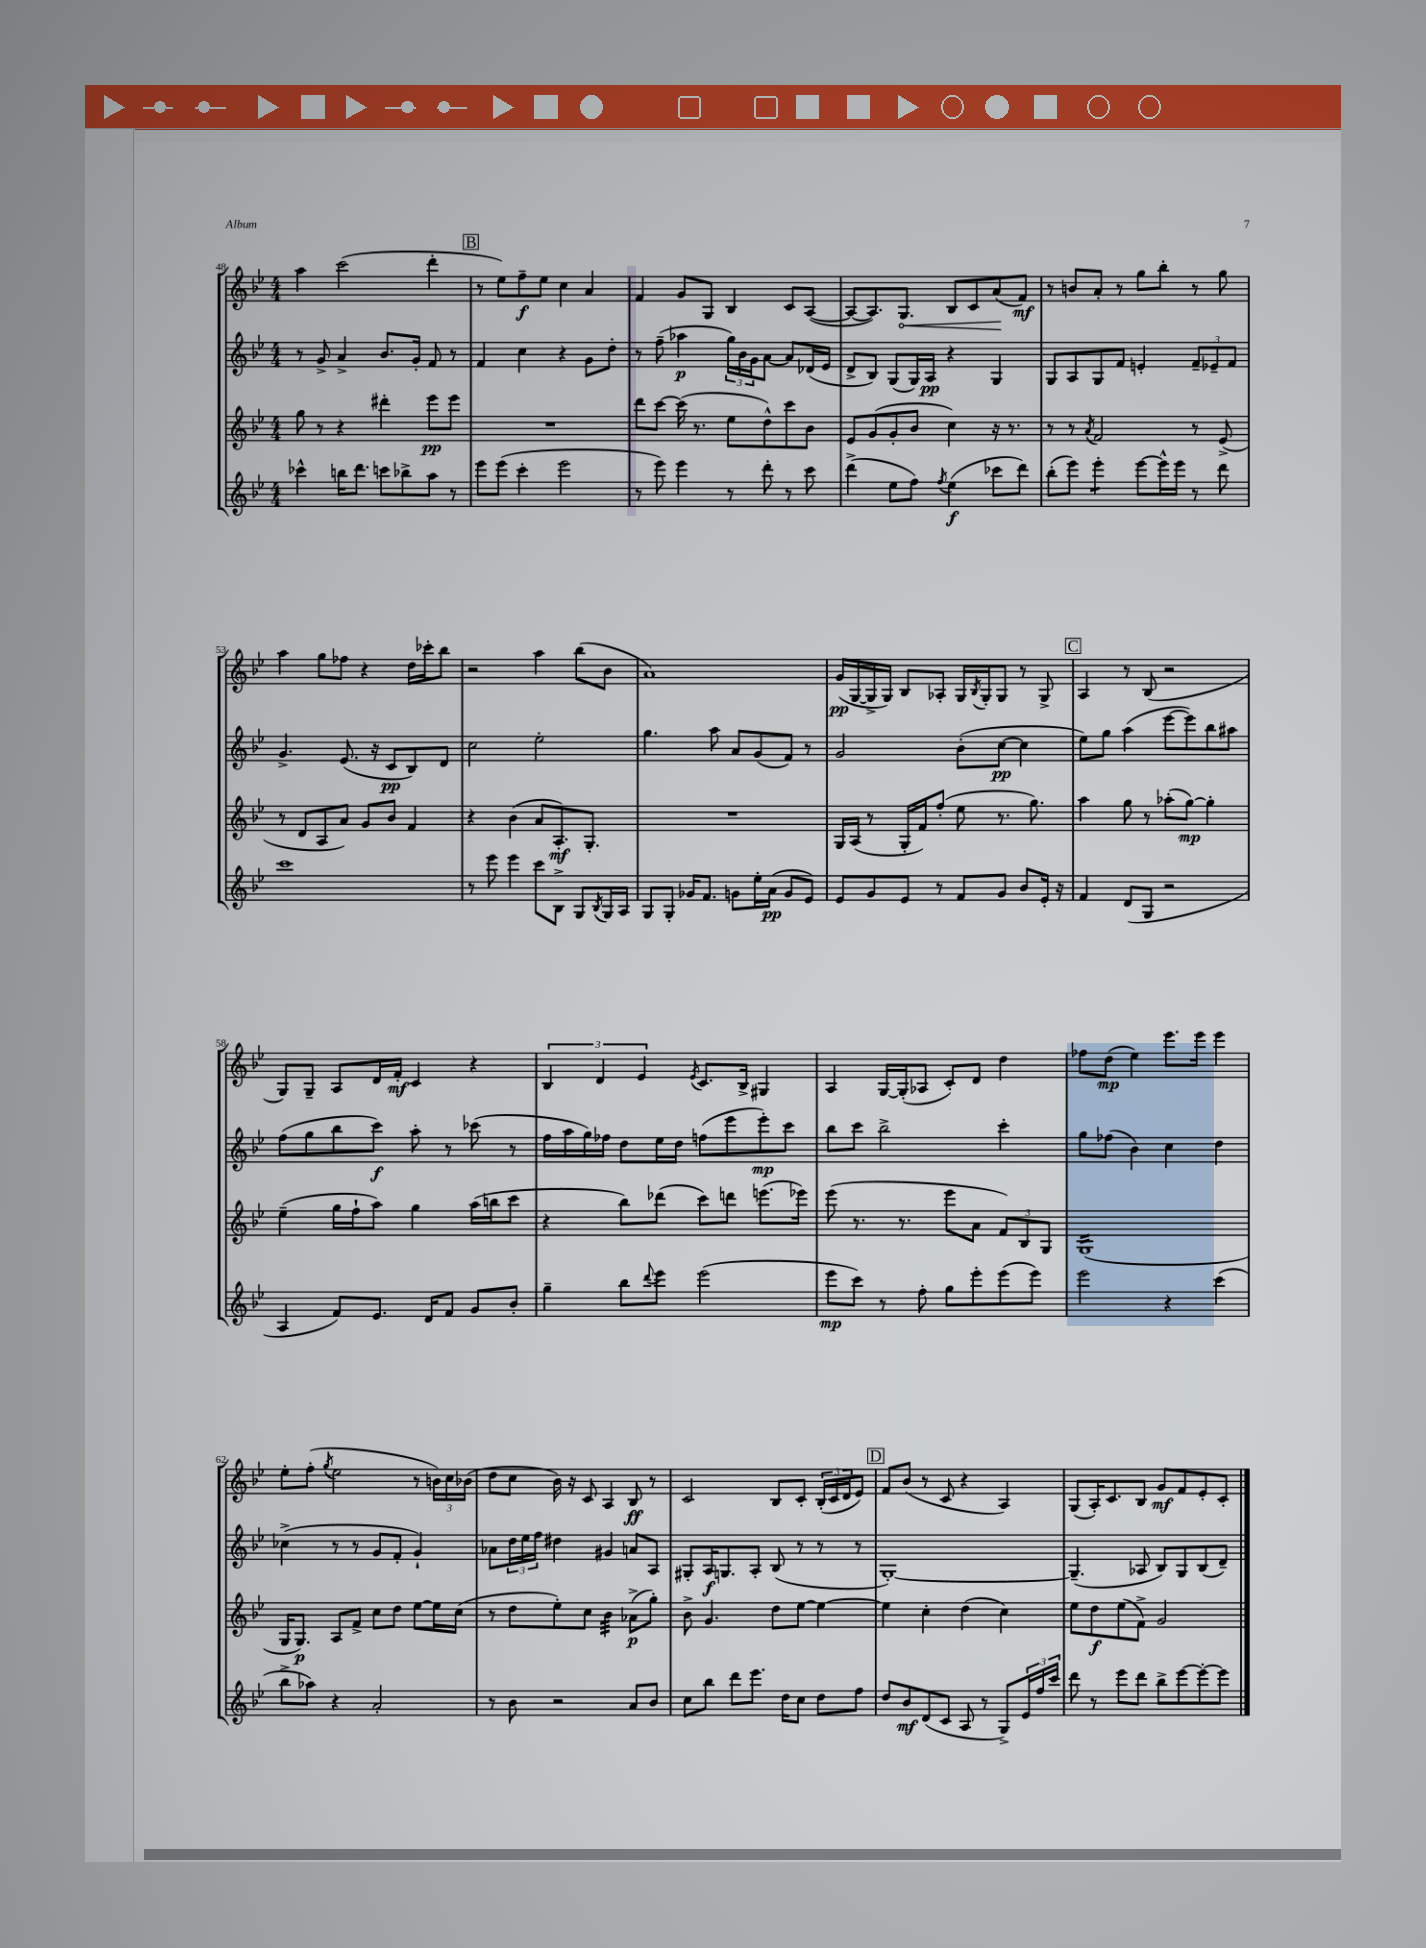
<<
\new StaffGroup <<
\new Staff = "s0" {
    \clef treble \key bes \major \numericTimeSignature \time 4/4
    a''4 c'''2( d'''4-. |
    \mark \markup { \box "B" } r8 ees''8) f''8--\f ees''8 c''4 a'4 |
    f'4 g'8 g8 bes4 c'8 a8~( |
    a8~ a8.) \once \override Hairpin.circled-tip = ##t g8.\< bes8 c'8 a'8\!( f'8\mf) |
    r8 b'8 a'8-. r8 g''8 bes''8-. r8 g''8 |
    a''4 g''8 fes''8 r4 d''16 ces'''16-. bes''8 |
    r2 a''4 bes''8( bes'8 |
    a'1) |
    g'16\pp( g16~ g16-> g16) bes8 aes8-. g16 \acciaccatura { bes8 } g16-. g8 r8 g8-> |
    \mark \markup { \box "C" } a4 r8 bes8( r2 |
    g8) g8-- a8 d'16 f'16-.\mf c'4 r4 |
    \tuplet 3/2 { bes4 d'4 ees'4 } \acciaccatura { ees'8 } c'8. bes16-> gis4 |
    a4 g16~ g16-.( aes8 c'8-.) d'8 d''4 |
    fes''8 d''8\mp( ees''4) ees'''8. ees'''16 ees'''4 |
    ees''8-. f''8-.( \acciaccatura { g''8 } ees''2 r8 \tuplet 3/2 { b'16) c''16 bes'16( } |
    d''8 c''8 bes'16) r16 c'8 a4 bes8\ff r8 |
    c'2 bes8 c'8-. \tuplet 3/2 { bes16-.( c'16 d'16 } ees'8) |
    \mark \markup { \box "D" } f'8 bes'8( r8 c'8 r4 a4) |
    g8( a16-.) c'8. bes8 g'8\mf f'8 ees'8-. c'8-. \bar "|." |
}
\new Staff = "s1" {
    \clef treble \key bes \major \numericTimeSignature \time 4/4
    r8 g'8-> a'4-> bes'8. g'16-. f'8 r8 |
    \mark \markup { \box "B" } f'4 c''4 r4 g'8 d''8-. |
    r8 f''8--( aes''4\p \tuplet 3/2 { g''16) bes'16 g'16 } a'8~ a'8 des'16( ees'16 |
    d'8-> bes8) g8( g16) a16\pp r4 g4 |
    g8 a8 g8 f'8 e'4-. \tuplet 3/2 { f'8-- ees'8-- f'8 } |
    g'4.-> ees'8.( r16 c'8\pp bes8) d'8 |
    c''2 ees''2-. |
    g''4. a''8 a'8 g'8( f'8) r8 |
    g'2 bes'8-.( c''8~\pp c''4 |
    \mark \markup { \box "C" } ees''8) g''8 a''4( ees'''8~ ees'''8) bes''8 ais''8 |
    f''8( g''8 bes''8 c'''8\f) a''8-. r8 ces'''8( r8 |
    f''16 a''16 g''16) fes''16 d''8 ees''16 d''16 f''8( ees'''8 ees'''8-.\mp) c'''8 |
    bes''8 c'''8 bes''2-> c'''4-. |
    g''8 fes''8( bes'4) c''4 d''4 |
    ces''4->( r8 r8 g'8 f'8-. g'4-!) |
    aes'8 \tuplet 3/2 { d''16 ees''16 f''16 } dis''4 gis'4 a'8 a8 |
    gis8-. a16\f g8. a8-. bes8( r8 r8 r8 |
    \mark \markup { \box "D" } g1~-.) |
    g4.--( aes8 bes8) g8 bes8( d'8--) \bar "|." |
}
\new Staff = "s2" {
    \clef treble \key bes \major \numericTimeSignature \time 4/4
    g''8 r8 r4 dis'''4-. ees'''8\pp ees'''8 |
    \mark \markup { \box "B" } R1 |
    d'''8 c'''8~ c'''16( r8. ees''8 d''8-^) c'''8 bes'8 |
    ees'8 g'8( g'8-. bes'8 c''4) r16 r8. |
    r8 r8 \acciaccatura { a'8 } f'2 r8 ees'8->( |
    r8 d'8 a8 a'8) g'8 bes'8 f'4 |
    r4 bes'4( a'8 a8.-.\mf) g8.-. |
    R1 |
    g16 a16( r8 g16-. f'16) f''8-.( ees''8 r8. g''8.) |
    \mark \markup { \box "C" } a''4 g''8 r8 aes''8-.( g''8~\mp) g''4-. |
    ees''4--( g''16 f''16-! a''8) g''4 a''16( b''16 c'''8 |
    r4 bes''8) des'''8( c'''8) d'''8 e'''8.( ees'''16) |
    ees'''8( r8. r8. ees'''8 a'8 \tuplet 3/2 { f'8) bes8 g8 } |
    g1:16( |
    g16 g8.\p) a8 f'8-> c''8 d''8 ees''8~ ees''16 c''16( |
    r8 d''8 ees''8-.) c''8 bes'4:32 aes'8->\p( g''8-.) |
    bes'8-> g'4. d''8 ees''8~ ees''4~ |
    \mark \markup { \box "D" } ees''4 c''4-. d''4( c''4) |
    ees''8 d''8\f ees''8( f'8->) g'2 \bar "|." |
}
\new Staff = "s3" {
    \clef treble \key bes \major \numericTimeSignature \time 4/4
    ces'''4-^ b''16 d'''8. c'''8 bes''8-> a''8 r8 |
    \mark \markup { \box "B" } ees'''8 ees'''8( c'''4-. ees'''2 |
    r8 ees'''8) ees'''4 r8 d'''8-. r8 c'''8 |
    d'''4->( ees''8 f''8) \acciaccatura { f''8 } ees''4\f( ces'''8 d'''8) |
    bes''8-.( ees'''8) ees'''4:8-. ees'''8~ ees'''16-^ ees'''16 r8 d'''8 |
    c'''1 |
    r8 ees'''8 ees'''4 c'''8 bes8-> g8 \acciaccatura { bes8 } g16 a16 |
    g8 g8-. ges'16 f'8. g'8 ees''16-. a'16\pp( g'8 ees'8) |
    ees'8 g'8 ees'8 r8 f'8 g'8 bes'8 ees'16-. r16 |
    \mark \markup { \box "C" } f'4 d'8( g8 r2 |
    a4 f'8) ees'8. d'16 f'8 g'8 bes'8-. |
    g''4-- bes''8 \appoggiatura { d'''8 } ees'''8 ees'''2( |
    ees'''8\mp c'''8) r8 f''8-. g''8 ees'''8-. ees'''8( ees'''8) |
    ees'''2 r4 c'''4( |
    bes''8-> aes''8) r4 a'2-. |
    r8 bes'8 r2 a'8 bes'8 |
    c''8 bes''8 d'''8 ees'''8. d''16 c''8 d''8 f''8 |
    \mark \markup { \box "D" } d''8 bes'8\mf d'8( c'8 a8 r8 g8->) \tuplet 3/2 { ees'16 f''16 c'''16 } |
    d'''8 r8 ees'''8 d'''8 bes''8-> ees'''8~ ees'''8~-. ees'''8 \bar "|." |
}
>>
>>
\layout { \context { \Score currentBarNumber = #48 } }
